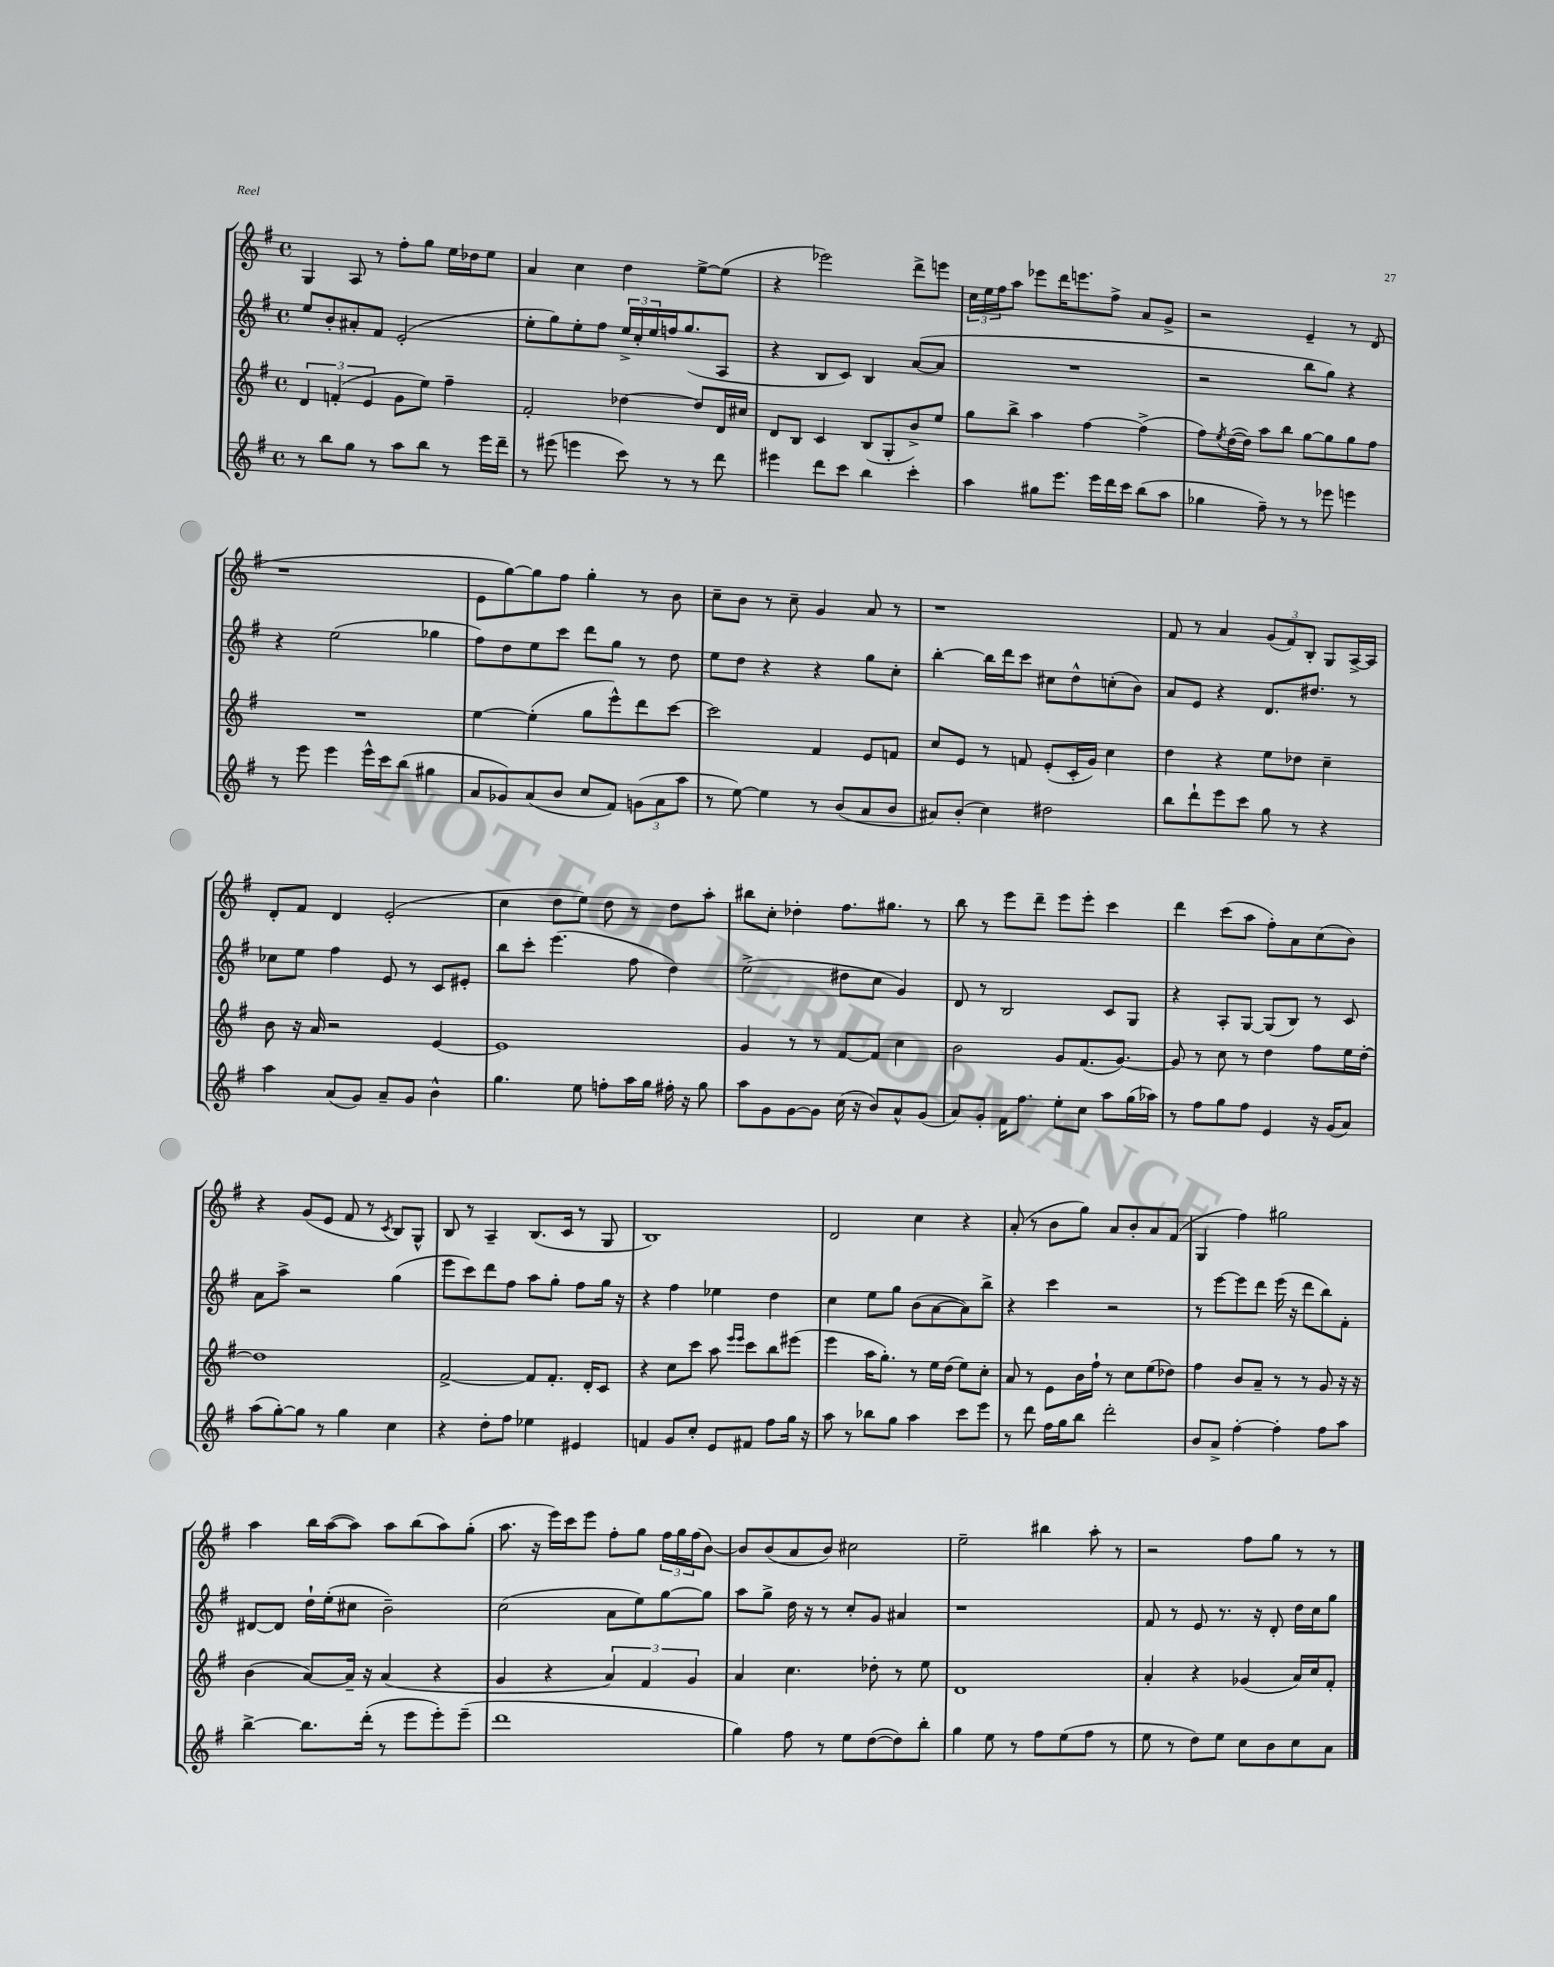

**kern	**kern	**kern	**kern
*staff4	*staff3	*staff2	*staff1
*clefG2	*clefG2	*clefG2	*clefG2
*k[f#]	*k[f#]	*k[f#]	*k[f#]
*M4/4	*M4/4	*M4/4	*M4/4
*met(c)	*met(c)	*met(c)	*met(c)
8r	6d	8ee	4G
8bb	.	8b'	.
.	(6f'	.	.
8gg	.	8a#'	8A
.	6e	.	.
8r	.	8f#	8r
8aa	8g	(2e'	8ff#'
8bb	8ee)	.	8gg
8r	4ff#~	.	16ee
.	.	.	16dd-
16eee	.	.	8ee
16ddd~	.	.	.
=	=	=	=
8r	2f#'	8ee'	4a
(8eee#	.	8gg)	.
4eee	.	8ee'	4cc
.	.	8ff#	.
8ccc)	[4dd-	24ee^	4dd
.	.	24cc'	.
.	.	24ee	.
8r	.	16ff	.
.	.	(8.gg	.
8r	8dd-]	.	[8ee^
8ddd	16d	8A	(8ee]
.	16cc#	.	.
=	=	=	=
4eee#	8d	4r	4r
.	8B	.	.
8ddd	4c	8B	2eee-)
8ccc	.	8c)	.
4bb	(8B	4B	.
.	8G'	.	.
4ccc'	8b^)	([8a	8ddd^
.	8ee	8a]	8eee
=	=	=	=
4aa	8gg	1r	24cc
.	.	.	24ee
.	.	.	24ff#
.	8bb^	.	8aa
8gg#	4aa	.	8eee-
8.eee	.	.	16ddd
.	.	.	8.eee
.	[4ff#	.	.
16eee	.	.	.
16ddd	.	.	8ff#^
16ccc	.	.	.
(8bb	(4ff#^]	.	8a
8aa	.	.	8g^
=	=	=	=
4gg-	8ff#)	2r	2r
.	8qee	.	.
.	([16dd	.	.
.	16dd])	.	.
8ff#~)	8aa	.	.
8r	8bb	.	.
8r	[8gg	8bb	4e~
8eee-	8gg]	8gg)	.
4eee	8gg	4r	8r
.	8ff#	.	(8d
=	=	=	=
8r	1r	4r	1r
8eee	.	.	.
4eee	.	(2ee	.
16eee^^	.	.	.
16ccc	.	.	.
(8bb	.	.	.
4gg#	.	4gg-	.
=	=	=	=
8a	[4ee	8ff#)	8e
8g-)	.	8dd	[8gg)
(8a	(4ee']	8ee	8gg]
8b	.	8ccc	8ff#
8cc	8gg	8ddd	4gg'
8f#)	8eee^^)	8gg	.
(12g	8ddd	8r	8r
12a	.	.	.
.	[8ccc	8dd	8b
12aa	.	.	.
=	=	=	=
8r	2ccc]	8ee	8cc~
[8ee)	.	8dd	8b
4ee]	.	4r	8r
.	.	.	8cc~
8r	4f#	4r	4g
(8b	.	.	.
8a	8e	8gg	8a
8b	8f	8cc'	8r
=	=	=	=
8a#)	8cc	[4bb'	1r
(8b'	8e	.	.
4cc)	8r	16bb]	.
.	.	16ddd	.
.	8f	8ccc	.
2dd#	(8e'	8cc#	.
.	16c'	8dd^^	.
.	16g)	.	.
.	4cc	(8cc'	.
.	.	8b)	.
=	=	=	=
8bb	4dd	8a	8f#
8ddd`	.	8e	8r
8eee	4r	4r	4a
8ccc	.	.	.
8gg	8ee	8.d	(12g
.	.	.	12f#)
8r	8dd-	.	.
.	.	.	12B'
.	.	8.dd#	.
4r	4cc~	.	8G
.	.	8r	[16A^
.	.	.	16A]
=	=	=	=
4aa	8b	8cc-	8d'
.	16r	8ee	8f#
.	16a	.	.
(8a	2r	4ff#	4d
8g)	.	.	.
8a~	.	8e	(2e'
8g	.	8r	.
4b^^	[4e	8c	.
.	.	8e#'	.
=	=	=	=
4.gg	1e]	8bb	4cc
.	.	8ccc'	.
.	.	(4.eee	8dd
8ee	.	.	8ee)
8ff'	.	.	8dd
16aa	.	8ff#	8r
16gg	.	.	.
16ff#'	.	4dd)	8dd
16r	.	.	.
8gg	.	.	8aa'
=	=	=	=
8aa	4g	(2ee^	8bb#
8g	.	.	8cc'
[8g	8r	.	4dd-'
8g]	8r	.	.
(16cc	[8f#	8dd#	8.ff#
16r	.	.	.
8b)	8f#]	8cc	.
.	.	.	8.gg#
8a^^	4cc	4g)	.
(8g	.	.	8r
=	=	=	=
8a)	2b	8d	8bb
8g'	.	8r	8r
16f#	.	2B	8eee
8.ff#	.	.	.
.	.	.	8ddd~
8ee'	8g	.	8eee
8cc	(8.f#	.	8eee'
8aa	.	8c	4ccc
.	[8.g)	.	.
(16gg	.	8G	.
16aa-)	.	.	.
=	=	=	=
8r	8g]	4r	4ddd
8ff#	8r	.	.
8gg	8cc	8A'	(8ccc
8ff#	8r	[8G	8aa
4e	4dd	(8G]	8ff#')
.	.	8B)	8a
16r	8ff#	8r	(8cc
(16g	.	.	.
8a)	16ee	8c	8b)
.	[16dd'	.	.
=	=	=	=
(8aa	1dd]	8a	4r
[8gg')	.	8aa^	.
8gg]	.	2r	(8g
8r	.	.	8e
4gg	.	.	8f#
.	.	.	8r
.	.	.	8qc
4cc	.	(4gg	8B)
.	.	.	8G^^
=	=	=	=
4r	[2f#^	8eee	8B
.	.	8ccc)	8r
8dd'	.	8ddd	4A~
8ff#	.	8ff#	.
4ee-	8f#]	8aa	(8.B
.	8.f#'	8gg'	.
.	.	.	16c
4e#	.	8ff#	8r
.	16d'	.	.
.	8c	16gg	8G
.	.	16r	.
=	=	=	=
4f	4r	4r	1B)
8g	8cc	4ff#	.
8cc'	8ccc	.	.
8e	8aa	4ee-	.
.	16qqeee	.	.
.	16qqeee	.	.
8f#	8ccc	.	.
8ff#	8bb	4dd	.
16gg	(8eee#	.	.
16r	.	.	.
=	=	=	=
8aa	4eee	4cc	2d
8r	.	.	.
8bb-	16aa	8ee	.
.	8.gg')	.	.
8gg	.	8gg	.
4aa	8r	(8b	4cc
.	16ee	[8a	.
.	(16dd	.	.
8ccc	8ee)	8a])	4r
8eee	8cc'	8bb^	.
=	=	=	=
8r	8a	4r	(8a'
8ddd	8r	.	8r
16ff#	8e	4ccc	8b
16gg	.	.	.
8bb	16b	.	8gg)
.	16ff#`	.	.
2ddd'	8r	2r	8a
.	8cc	.	8b'
.	(8ee	.	8a
.	8dd-)	.	(8f#
=	=	=	=
8b	4ff#	8r	4G
8a^	.	[8eee	.
[4ff#'	8b	8eee]	4ff#)
.	8a~	8ddd	.
4ff#']	8r	(16eee	2gg#
.	.	16r	.
.	8r	8ddd	.
8ff#	8g	8bb)	.
8aa	16r	8f#'	.
.	16r	.	.
=	=	=	=
[4bb^	(4b	[8d#	4aa
.	.	8d#]	.
8.bb]	[8a)	16dd`	16bb
.	.	(16ee'	([16aa
.	16a~]	8cc#	8aa])
(16ddd'	16r	.	.
8r	(4a	2b~)	8aa
8eee	.	.	(8bb
8eee')	4r	.	8aa)
(8eee~	.	.	(8gg'
=	=	=	=
1ddd	4g	(2cc	8.aa
.	.	.	16r
.	4r	.	16eee)
.	.	.	16ccc
.	.	.	8eee
.	6a)	8a	8ff#'
.	.	8ee)	8gg
.	6f#	.	.
.	.	[8gg	24ff#
.	.	.	24gg
.	6g	.	(24ff#
.	.	8gg]	[8b)
=	=	=	=
4gg)	4a	8aa	8b]
.	.	8gg^	(8b
8ff#	4.cc	16dd	8a
.	.	16r	.
8r	.	8r	8b)
8ee	.	8cc'	2cc#
([8dd	8dd-'	8g	.
8dd])	8r	4a#	.
8bb'	8ee	.	.
=	=	=	=
4gg	1d	1r	2ee~
8ee	.	.	.
8r	.	.	.
8ff#	.	.	4bb#
(8ee	.	.	.
8ff#	.	.	8aa'
8r	.	.	8r
=	=	=	=
8ee	4a'	8f#	2r
8r	.	8r	.
8dd)	4r	8e	.
8ee	.	8.r	.
8cc	(4g-	.	8ff#
.	.	16r	.
8b	.	8d'	8gg
8cc	16a)	16dd	8r
.	16cc	16cc	.
8a	8f#'	8gg	8r
==	==	==	==
*-	*-	*-	*-
